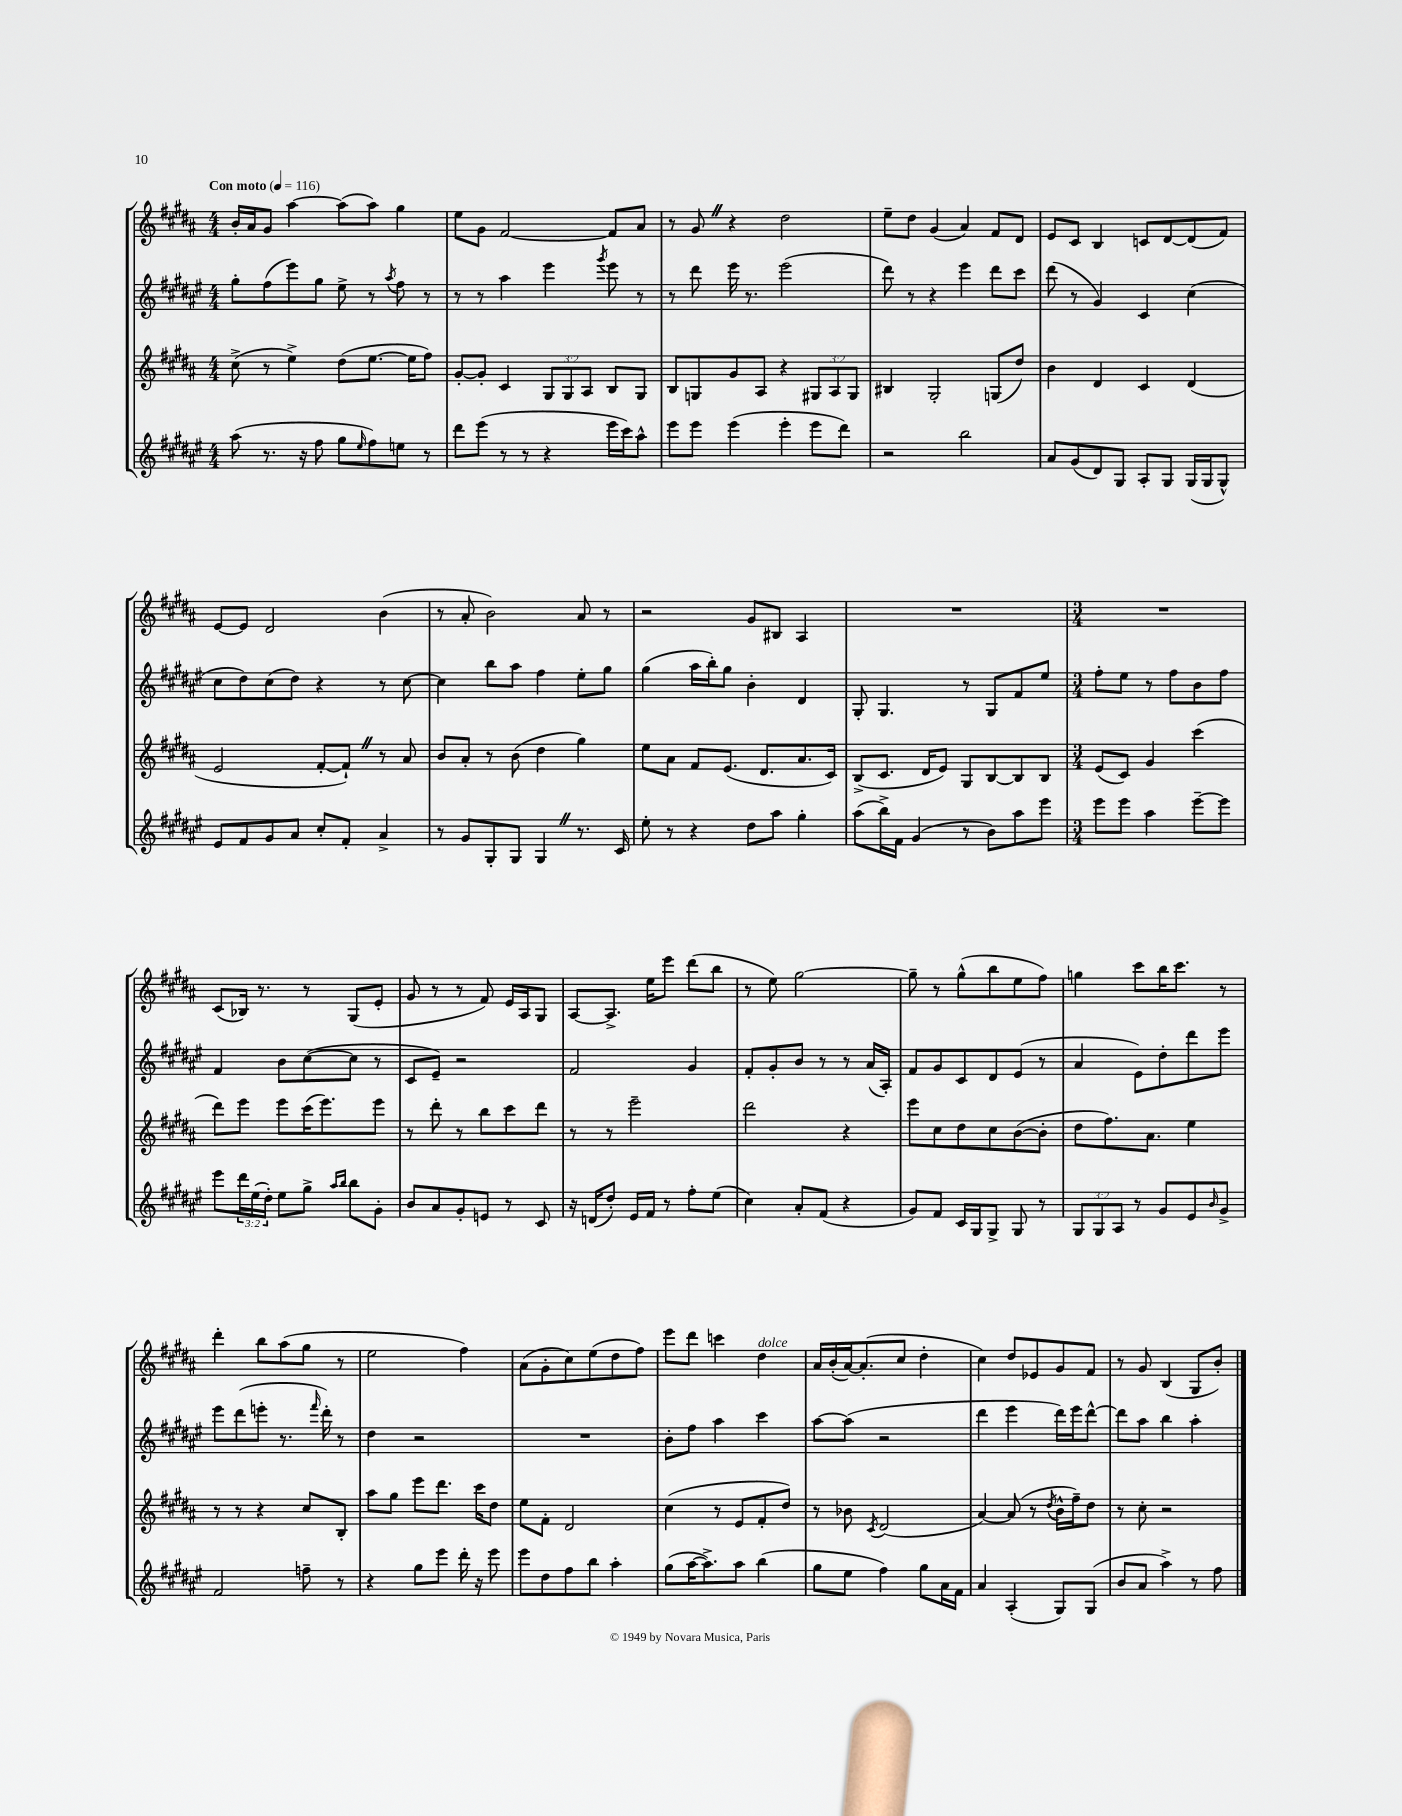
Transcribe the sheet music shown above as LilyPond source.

<<
\new StaffGroup <<
\new Staff = "s0" {
    \clef treble \key b \major \numericTimeSignature \time 4/4 \tempo "Con moto" 4 = 116
    b'16-. ais'16 gis'8 ais''4~ ais''8( ais''8) gis''4 |
    e''8 gis'8 fis'2~ fis'8 ais'8 |
    r8 gis'8 \once \override BreathingSign.text = \markup { \musicglyph "scripts.caesura.straight" } \breathe r4 dis''2 |
    e''8-- dis''8 gis'4( ais'4) fis'8 dis'8 |
    e'8 cis'8 b4 c'8 dis'8~ dis'8( fis'8) |
    e'8~ e'8 dis'2 b'4( |
    r8 ais'8-. b'2) ais'8 r8 |
    r2 gis'8 bis8 ais4 |
    R1 |
    \numericTimeSignature \time 3/4 R2. |
    cis'8( bes16) r8. r8 gis8( e'8-. |
    gis'8 r8 r8 fis'8) e'16 ais16 gis8 |
    ais8~ ais8.-> e''16 e'''8 dis'''8( b''8 |
    r8 e''8) gis''2~ |
    gis''8-- r8 gis''8-^( b''8 e''8 fis''8) |
    g''4 cis'''8 b''16 cis'''8. r8 |
    dis'''4-. b''8 ais''8( gis''8 r8 |
    e''2 fis''4) |
    ais'8( gis'8-. cis''8) e''8( dis''8 fis''8) |
    e'''8 dis'''8 c'''4 dis''4^\markup { \italic "dolce" } |
    ais'16 b'16-.( ais'16~) ais'8.-.( cis''8 dis''4-. |
    cis''4) dis''8 ees'8 gis'8 fis'8 |
    r8 gis'8 b4( gis8 b'8-.) \bar "|." |
}
\new Staff = "s1" {
    \clef treble \key fis \major \numericTimeSignature \time 4/4
    gis''8-. fis''8( eis'''8) gis''8 eis''8-> r8 \acciaccatura { ais''8 } fis''8 r8 |
    r8 r8 ais''4 eis'''4 \acciaccatura { gis'''8 } eis'''8 r8 |
    r8 dis'''8 eis'''16 r8. eis'''2( |
    dis'''8) r8 r4 eis'''4 dis'''8 cis'''8 |
    dis'''8( r8 gis'4) cis'4 cis''4( |
    cis''8 dis''8) cis''8( dis''8) r4 r8 cis''8~ |
    cis''4 b''8 ais''8 fis''4 eis''8-. gis''8 |
    gis''4( ais''16 b''16-.) gis''8 b'4-. dis'4 |
    gis8-. gis4. r8 gis8 fis'8 eis''8 |
    \numericTimeSignature \time 3/4 fis''8-. eis''8 r8 fis''8 b'8 fis''8 |
    fis'4 b'8 cis''8~( cis''8 r8 |
    cis'8 eis'8--) r2 |
    fis'2 gis'4 |
    fis'8-. gis'8-. b'8 r8 r8 ais'16( ais16-.) |
    fis'8 gis'8 cis'8 dis'8 eis'8( r8 |
    ais'4 eis'8) dis''8-. dis'''8 eis'''8 |
    eis'''8 dis'''8( e'''8-. r8. \grace { fis'''16 } dis'''16-.) r8 |
    dis''4 r2 |
    R2. |
    b'8-. fis''8 ais''4 cis'''4 |
    ais''8~ ais''8( r2 |
    dis'''4 eis'''4 dis'''16) eis'''16 dis'''8~-^ |
    dis'''8 ais''8 b''4 ais''4-. \bar "|." |
}
\new Staff = "s2" {
    \clef treble \key b \major \numericTimeSignature \time 4/4 \override Staff.TupletNumber.text = #tuplet-number::calc-fraction-text
    cis''8->( r8 e''4->) dis''8( e''8.~ e''16 fis''8) |
    gis'8~-. gis'8-. cis'4 \tuplet 3/2 { gis8 gis8 ais8 } b8 gis8 |
    b8 g8 gis'8 ais8 r4 \tuplet 3/2 { gis8 ais8 gis8 } |
    bis4 gis2-. g8( dis''8) |
    b'4 dis'4 cis'4 dis'4( |
    e'2 fis'8~-. fis'8-!) \once \override BreathingSign.text = \markup { \musicglyph "scripts.caesura.straight" } \breathe r8 ais'8 |
    b'8 ais'8-. r8 b'8( dis''4 gis''4) |
    e''8 ais'8 fis'8 e'8.( dis'8. ais'8. cis'16) |
    b8->( cis'8. dis'16 e'8) gis8 b8~ b8 b8 |
    \numericTimeSignature \time 3/4 e'8( cis'8) gis'4 cis'''4( |
    dis'''8) e'''8 e'''8 cis'''16( e'''8.) e'''8 |
    r8 dis'''8-. r8 b''8 cis'''8 dis'''8 |
    r8 r8 e'''2-- |
    dis'''2 r4 |
    e'''8 cis''8 dis''8 cis''8 b'8~( b'8-. |
    dis''8 fis''8.) ais'8. e''4 |
    r8 r8 r4 cis''8 b8-. |
    ais''8 gis''8 e'''8 dis'''8. cis'''16 dis''8 |
    e''8 fis'8-. dis'2 |
    cis''4( r8 e'8 fis'8-. dis''8) |
    r8 bes'8 \acciaccatura { cis'8 } dis'2( |
    ais'4~) ais'8( r8 \acciaccatura { dis''8 } b'16-^ fis''16--) dis''8 |
    r8 cis''8-. r2 \bar "|." |
}
\new Staff = "s3" {
    \clef treble \key fis \major \numericTimeSignature \time 4/4 \override Staff.TupletNumber.text = #tuplet-number::calc-fraction-text
    ais''8( r8. r16 fis''8 gis''8 \grace { eis''16 } fis''8) e''8 r8 |
    dis'''8 eis'''8( r8 r8 r4 eis'''16 cis'''16) ais''8-^ |
    eis'''8 eis'''8 eis'''4( eis'''4-. eis'''8 dis'''8) |
    r2 b''2 |
    ais'8 gis'8( dis'8) gis8 ais8-. gis8 gis16( gis16 gis8-^) |
    eis'8 fis'8 gis'8 ais'8 cis''8-. fis'8-. ais'4-> |
    r8 gis'8 gis8-. gis8 gis4 \once \override BreathingSign.text = \markup { \musicglyph "scripts.caesura.straight" } \breathe r8. cis'16 |
    eis''8-. r8 r4 dis''8 ais''8 gis''4-. |
    ais''8( b''16->) fis'16 gis'4( r8 b'8) ais''8 eis'''8 |
    \numericTimeSignature \time 3/4 eis'''8 eis'''8 ais''4 eis'''8~-- eis'''8 |
    eis'''8 \tuplet 3/2 { dis'''16 eis''16( dis''16-.) } eis''8 gis''8-> \grace { ais''16 b''16 } b''8 gis'8-. |
    b'8 ais'8 gis'8-. e'8 r8 cis'8 |
    r16 d'16( dis''8-.) eis'16 fis'16 r8 fis''8-. eis''8( |
    cis''4) ais'8-. fis'8( r4 |
    gis'8) fis'8 cis'16 gis16 gis8-> gis8 r8 |
    \tuplet 3/2 { gis8 gis8 ais8 } r8 gis'8 eis'8 \grace { b'16 } gis'8-> |
    fis'2 f''8-- r8 |
    r4 gis''8 eis'''8 dis'''16-. r16 eis'''8 |
    eis'''8 dis''8 fis''8 b''8 ais''4-. |
    gis''8( ais''16~ ais''8.->) ais''8 b''4( |
    gis''8 eis''8 fis''4) gis''8 ais'16 fis'16 |
    ais'4 ais4-.( gis8) gis8( |
    b'8 ais'8 ais''4->) r8 fis''8 \bar "|." |
}
>>
>>
\layout { \context { \Score \remove "Bar_number_engraver" } }
